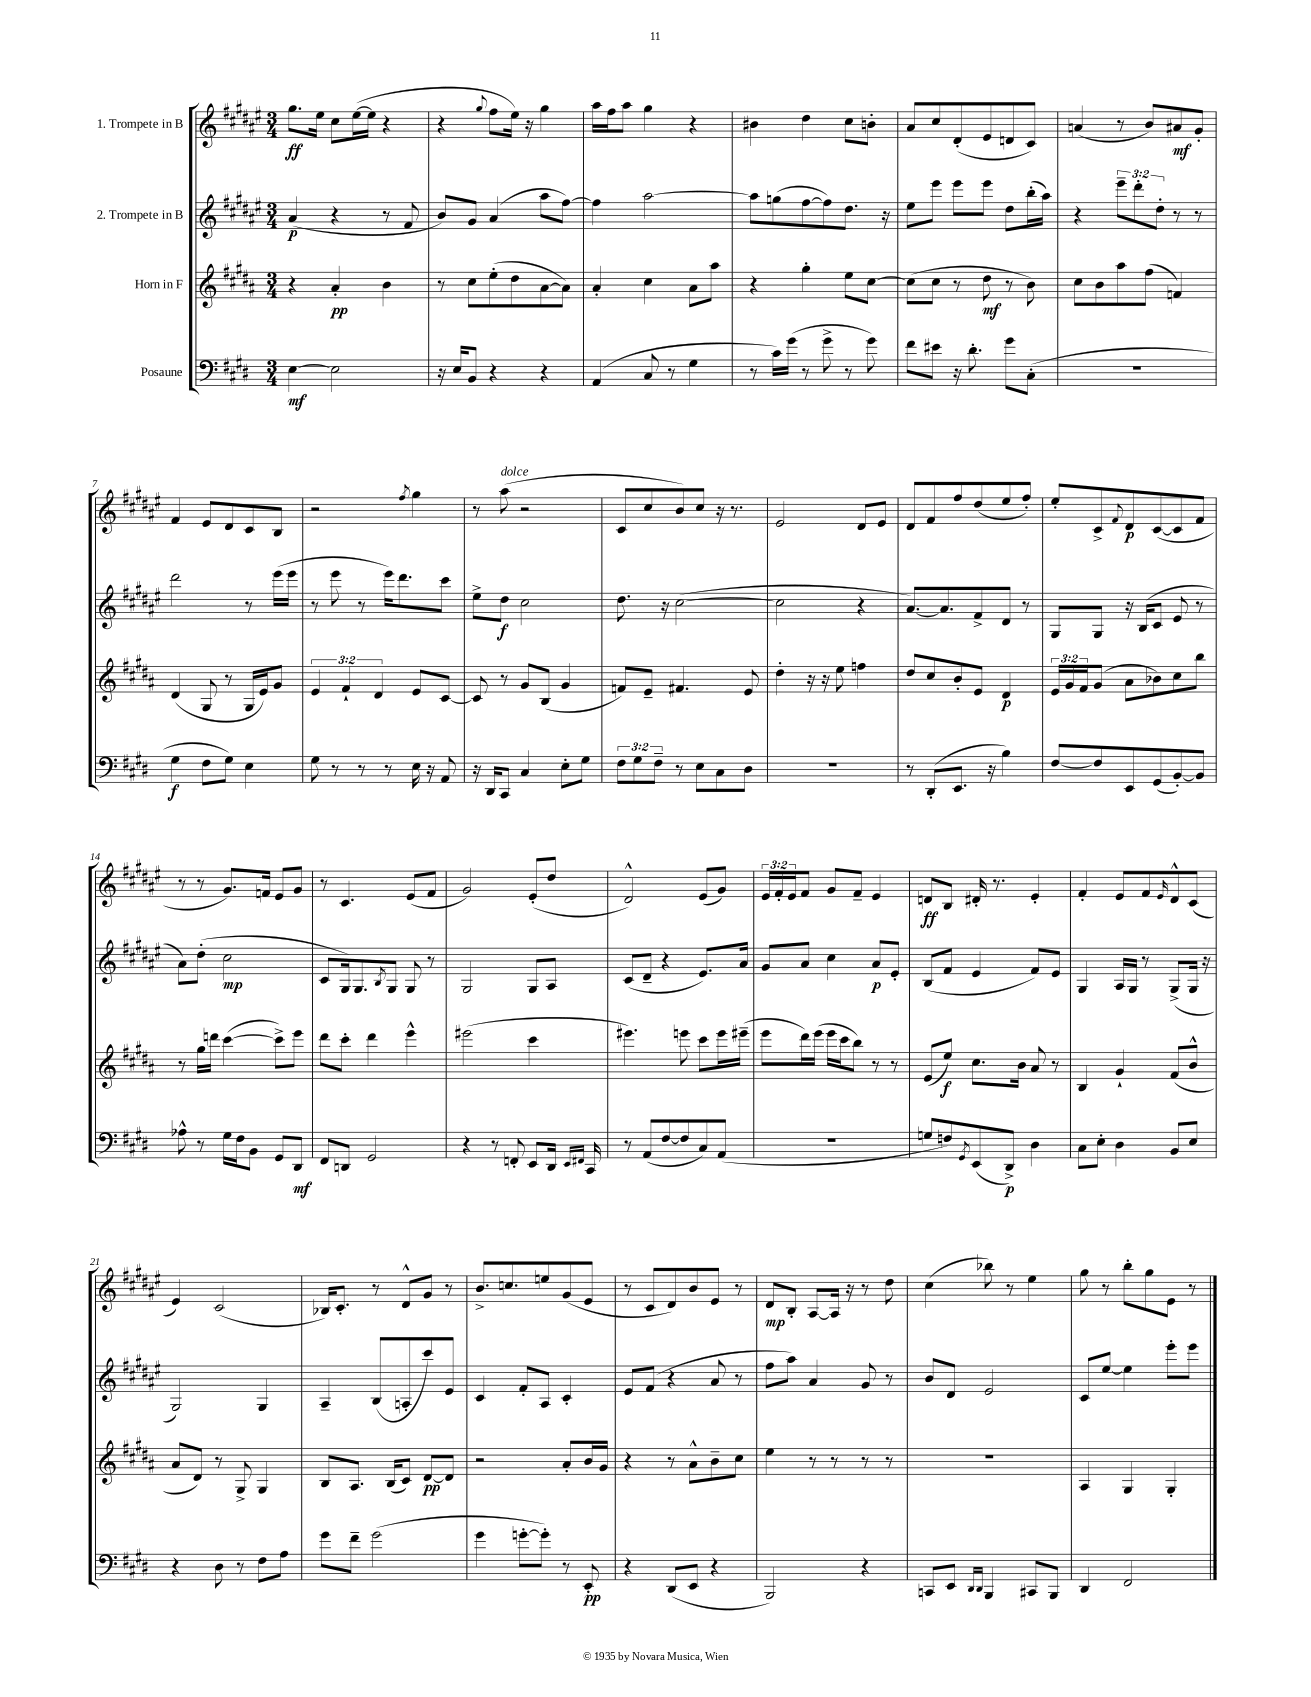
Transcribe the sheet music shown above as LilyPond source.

<<
\new StaffGroup <<
\new Staff = "s0" \with { instrumentName = "1. Trompete in B" } {
    \clef treble \key fis \major \numericTimeSignature \time 3/4 \override Staff.TupletNumber.text = #tuplet-number::calc-fraction-text
    gis''8.\ff eis''16 cis''8 eis''16~( eis''16 r4 |
    r4 \appoggiatura { gis''8 } fis''8 eis''16) r16 gis''4 |
    ais''16 fis''16 ais''8 gis''4 r4 |
    bis'4 dis''4 cis''8 b'8-. |
    ais'8 cis''8 dis'8-.( eis'8 d'8 cis'8) |
    a'4( r8 b'8) ais'8\mf gis'8-. |
    fis'4 eis'8 dis'8 cis'8 b8 |
    r2 \acciaccatura { fis''8 } gis''4 |
    r8 ais''8^\markup { \italic "dolce" }( r2 |
    cis'8 cis''8 b'8) cis''8 r16 r8. |
    eis'2 dis'8 eis'8 |
    dis'8 fis'8 fis''8 dis''8( eis''8 fis''8-.) |
    eis''8-. cis'8-> \appoggiatura { fis'8 } dis'8\p cis'8~( cis'8 fis'8 |
    r8 r8 gis'8.) f'16 eis'8 gis'8 |
    r8 cis'4. eis'8( fis'8 |
    gis'2) eis'8-.( dis''8 |
    dis'2-^) eis'8( gis'8) |
    \tuplet 3/2 { eis'16 fis'16-. eis'16 } fis'8 gis'8 fis'8-- eis'4 |
    d'8\ff b8 dis'16-. r8. eis'4-. |
    fis'4-. eis'8 fis'8 \grace { eis'16 } dis'8-^ cis'8( |
    eis'4) cis'2( |
    bes16) cis'8.-. r8 dis'8-^ gis'8 r8 |
    b'8.-> c''8. e''8 gis'8( eis'8 |
    r8 cis'8 dis'8) b'8 eis'8 r8 |
    dis'8\mp b8-. ais8~ ais16 r16 r8 dis''8 |
    cis''4( bes''8) r8 eis''4 |
    gis''8 r8 b''8-. gis''8 eis'8 r8 \bar "|." |
}
\new Staff = "s1" \with { instrumentName = "2. Trompete in B" } {
    \clef treble \key fis \major \numericTimeSignature \time 3/4 \override Staff.TupletNumber.text = #tuplet-number::calc-fraction-text
    ais'4\p( r4 r8 fis'8 |
    b'8) gis'8 ais'4( ais''8 fis''8~) |
    fis''4 ais''2~ |
    ais''8 g''8( fis''8~ fis''8) dis''8. r16 |
    eis''8 eis'''8 eis'''8 eis'''8 dis''8 b''16-.( ais''16) |
    r4 \tuplet 3/2 { eis'''8-- dis'''8-. dis''8-. } r8 r8 |
    dis'''2 r8 eis'''16( eis'''16 |
    r8 eis'''8 r8 eis'''16) dis'''8. cis'''8 |
    eis''8-> dis''8\f cis''2 |
    dis''8. r16 cis''2~( |
    cis''2 r4 |
    ais'8.~) ais'8. fis'8-> dis'8 r8 |
    gis8 gis8 r16 b16( cis'8 eis'8 r8 |
    ais'8) dis''8-.( cis''2\mp |
    cis'8 gis16) gis8. \acciaccatura { b8 } gis8 gis8 r8 |
    gis2 gis8 ais8 |
    cis'8( dis'8-- r4 eis'8.) ais'16 |
    gis'8 ais'8 cis''4 ais'8\p eis'8-. |
    b8( fis'8 eis'4 fis'8) eis'8 |
    gis4 ais16 gis16 r8 gis8->( gis16 r16 |
    gis2) gis4 |
    ais4-- b8( a8-. cis'''8) eis'8 |
    cis'4 fis'8-. ais8 cis'4-. |
    eis'8 fis'8( r4 ais'8 r8 |
    fis''8 ais''8) ais'4 gis'8 r8 |
    b'8 dis'8 eis'2 |
    cis'8 eis''8~ eis''4 eis'''8-. eis'''8 \bar "|." |
}
\new Staff = "s2" \with { instrumentName = "Horn in F" } {
    \clef treble \key b \major \numericTimeSignature \time 3/4 \override Staff.TupletNumber.text = #tuplet-number::calc-fraction-text
    r4 ais'4-.\pp b'4 |
    r8 cis''8 e''8-.( dis''8 ais'8~ ais'8) |
    ais'4-. cis''4 ais'8 ais''8 |
    r4 gis''4-. e''8 cis''8~ |
    cis''8( cis''8 r8 dis''8\mf r8 b'8) |
    cis''8 b'8 ais''8 fis''8( f'4) |
    dis'4( gis8 r8 gis16 e'16) gis'8 |
    \tuplet 3/2 { e'4 fis'4-! dis'4 } e'8 cis'8~ |
    cis'8 r8 gis'8 b8( gis'4 |
    f'8) e'8-- fis'4. e'8 |
    dis''4-. r16 r16 e''8 f''4 |
    dis''8 cis''8 b'8-. e'8 dis'4\p |
    \tuplet 3/2 { e'16 gis'16 fis'16 } gis'8( ais'8 bes'8) cis''8 b''8 |
    r8 gis''16 d'''16 cis'''4~( cis'''8->) e'''8 |
    dis'''8 cis'''8-. dis'''4 e'''4-^ |
    eis'''2( cis'''4 |
    eis'''4.) e'''8 cis'''8 e'''16 eis'''16--( |
    e'''8 dis'''16) e'''16( e'''16 cis'''16 b''8) r8 r8 |
    e'8( e''8\f) cis''8. b'16 ais'8 r8 |
    b4 gis'4-! fis'8( b'8-^ |
    ais'8 dis'8) r8 gis8-> gis4 |
    b8 ais8. b16( cis'8) dis'8~\pp dis'8 |
    r2 ais'8-. b'16 gis'16 |
    r4 r8 ais'8-^ b'8-- cis''8 |
    e''4 r8 r8 r8 r8 |
    R2. |
    ais4 gis4 gis4-. \bar "|." |
}
\new Staff = "s3" \with { instrumentName = "Posaune" } {
    \clef bass \key e \major \numericTimeSignature \time 3/4 \override Staff.TupletNumber.text = #tuplet-number::calc-fraction-text
    e4~\mf e2 |
    r16 e16 b,8 r4 r4 |
    a,4( cis8 r8 gis4 |
    r8 cis'16) gis'16( r8 gis'8-> r8 gis'8) |
    fis'8 eis'8 r16 dis'8.-. gis'8 cis8-.( |
    R2. |
    gis4\f fis8 gis8) e4 |
    gis8 r8 r8 r8 e16 r16 a,8 |
    r16 dis,16 cis,8 cis4 e8-. gis8 |
    \tuplet 3/2 { fis8 gis8 fis8-- } r8 e8 cis8 dis8 |
    R2. |
    r8 dis,8-.( e,8. r16 b4) |
    fis8~ fis8 e,8 gis,8( b,8~-.) b,8 |
    aes8-^ r8 gis16 fis16 b,8 gis,8 dis,8\mf |
    fis,8 d,8 gis,2 |
    r4 r8 f,8-. e,8 dis,16 \grace { e,16 fis,16 } cis,16 |
    r8 a,8( fis8~ fis8 cis8) a,8( |
    R2. |
    g8 f8) \acciaccatura { gis,8 } e,8( dis,8->\p) dis4 |
    cis8 e8-. dis4 b,8 e8 |
    r4 dis8 r8 fis8 a8 |
    gis'8 fis'8-- gis'2( |
    gis'4 g'8~-. g'8-.) r8 e,8-.\pp |
    r4 dis,8( e,8 r4 |
    b,,2) r4 |
    c,8 e,8 \grace { dis,16 dis,16 } b,,4 cis,8 b,,8 |
    dis,4 fis,2 \bar "|." |
}
>>
>>
